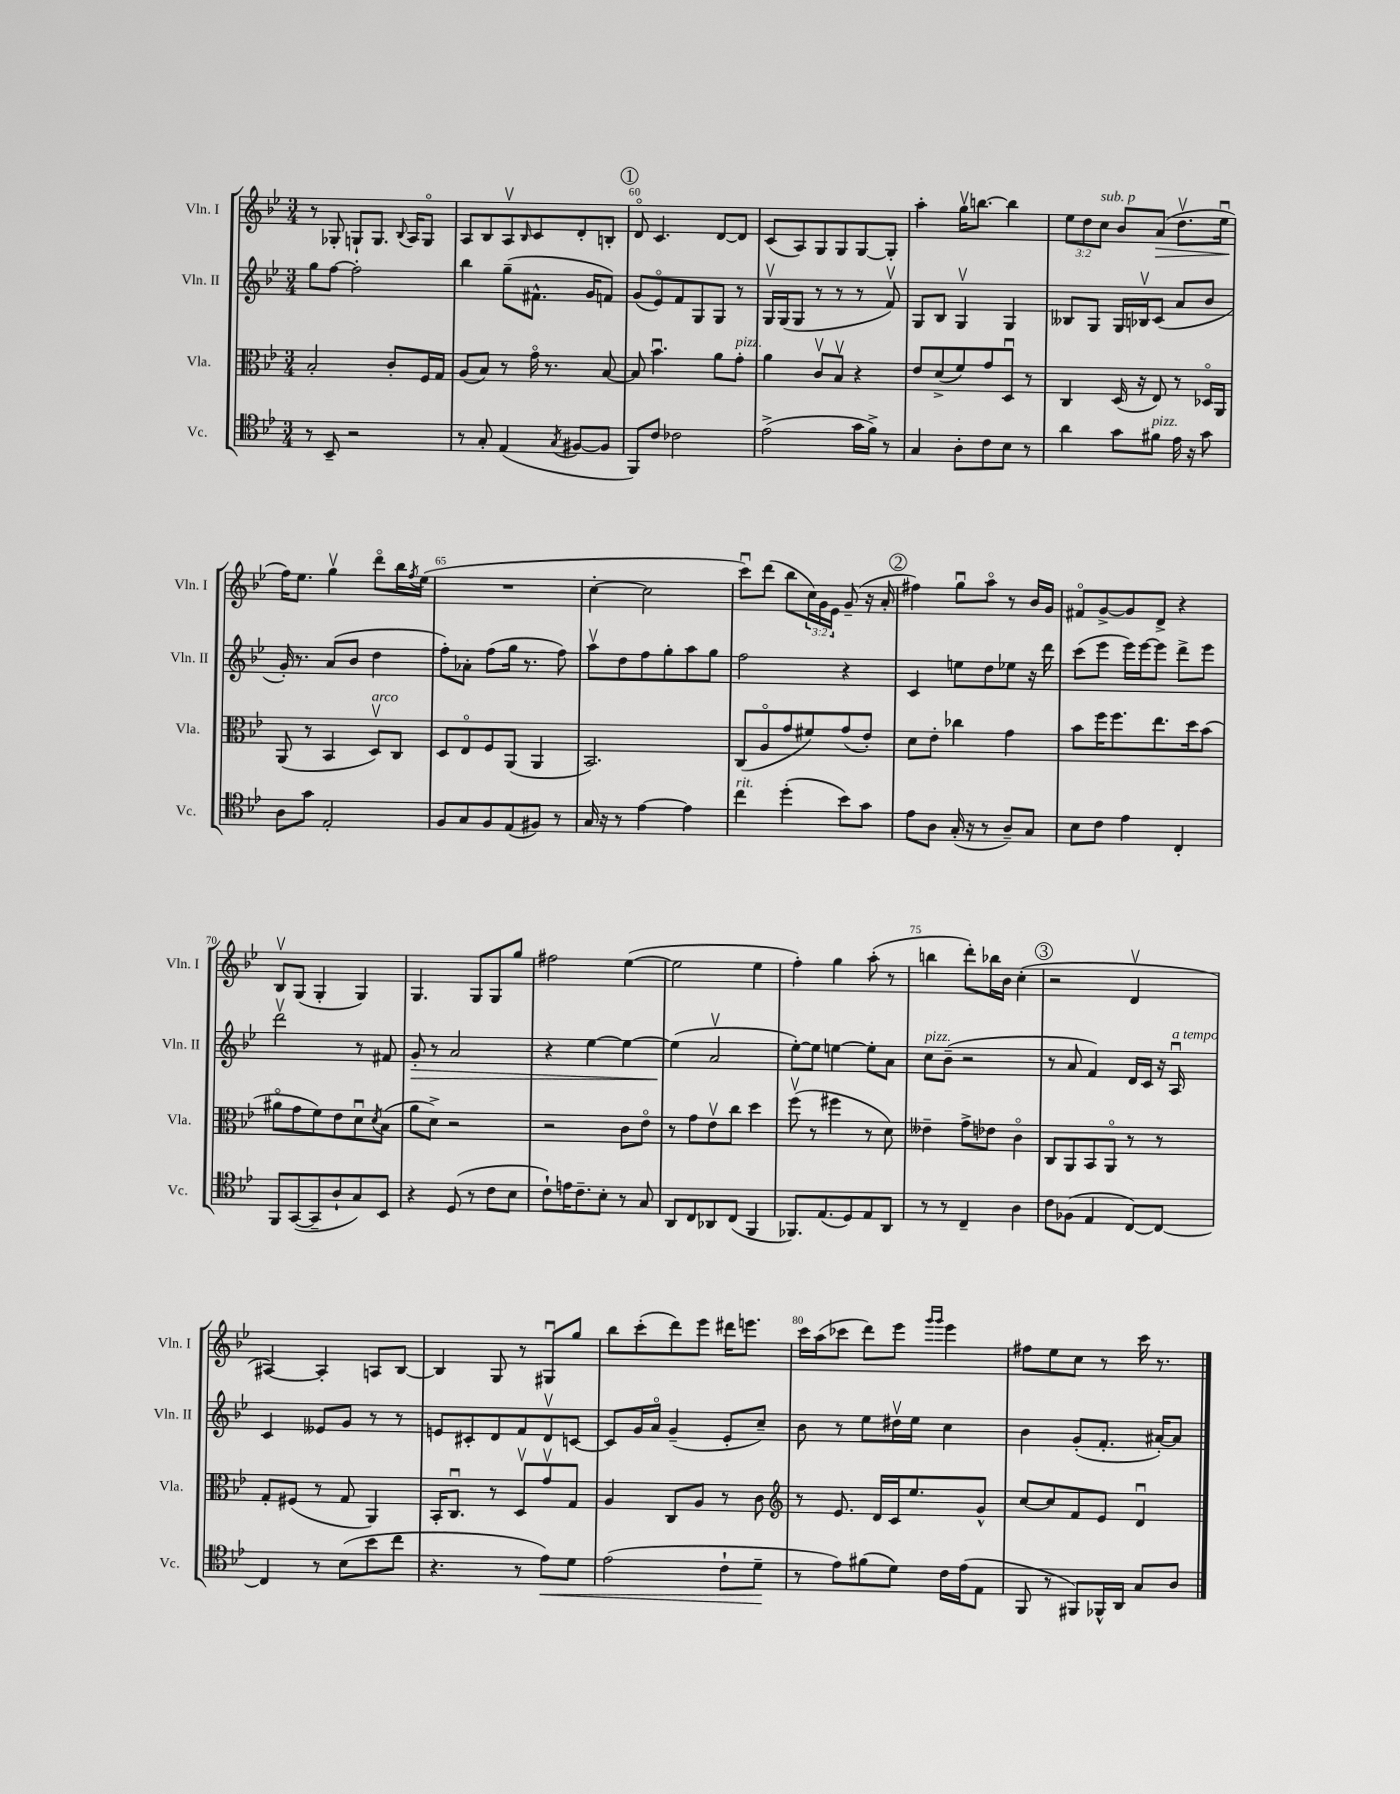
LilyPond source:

<<
\new StaffGroup <<
\new Staff = "s0" \with { instrumentName = "Vln. I" shortInstrumentName = "Vln. I" } {
    \clef treble \key bes \major \numericTimeSignature \time 3/4 \override Staff.TupletNumber.text = #tuplet-number::calc-fraction-text
    r8 ges8-. g8-! g8. \appoggiatura { bes8 } a16 g8\flageolet |
    a8 bes8 a8\upbow \grace { bes16 } c'8 d'8-. b8-. |
    \mark \markup { \circle "1" } d'8\flageolet c'4. d'8~ d'8 |
    c'8( a8) g8 g8 g8~ g8-. |
    a''4-. g''16\upbow b''8.~ b''4 |
    \tuplet 3/2 { ees''8 d''8 c''8^\markup { \italic "sub. p" } } bes'8 a'8\>( d''8.\upbow ees''16\downbow |
    f''16\!) ees''8. g''4\upbow d'''8\flageolet bes''16 \acciaccatura { f''8 } ees''16( |
    R2. |
    c''4~-. c''2 |
    c'''8\downbow) d'''8( bes''8 \tuplet 3/2 { c''16) g'16 ees'16 } g'8--( r16 a'16-. |
    \mark \markup { \circle "2" } fis''4) g''8\downbow a''8\flageolet r8 bes'16 g'16 |
    fis'8\flageolet g'8~-> g'8 d'8-> r4 |
    bes8\upbow g8( g4-. g4) |
    g4. g8 g8 g''8 |
    fis''2 ees''4~( |
    ees''2 ees''4 |
    f''4-.) g''4 a''8-.( r8 |
    b''4 d'''8-.) bes''16 bes'16 c''4-.( |
    \mark \markup { \circle "3" } r2 d'4\upbow |
    ais4~) ais4-. a8 bes8~ |
    bes4 g8 r8 gis8\downbow g''8 |
    bes''8 c'''8-.( d'''8) ees'''8 dis'''16 e'''8. |
    c'''16 a''16( ces'''8 d'''8) ees'''8 \grace { g'''16 g'''16 } ees'''4 |
    fis''8 ees''8 c''8 r8 c'''16 r8. \bar "|." |
}
\new Staff = "s1" \with { instrumentName = "Vln. II" shortInstrumentName = "Vln. II" } {
    \clef treble \key bes \major \numericTimeSignature \time 3/4
    g''8 f''8~ f''2-. |
    bes''4 g''8--( fis'8.-^ g'16 f'8) |
    \mark \markup { \circle "1" } g'8( ees'8\flageolet) f'8 g8 g8 r8 |
    g16\upbow g16( g8 r8 r8 r8 f'8\upbow) |
    g8 bes8 g4\upbow g4 |
    beses8 g8 g16 bes16\upbow c'8( a'8 bes'8 |
    g'16-.) r8. a'8( bes'8 d''4 |
    f''8-.) aes'8-. f''8( g''16 r8. f''8) |
    a''8\upbow d''8 f''8 g''8-. a''8 g''8 |
    f''2 r4 |
    \mark \markup { \circle "2" } c'4 e''8 d''8 ees''8 r16 d'''16 |
    c'''8( ees'''8 ees'''16) ees'''16~ ees'''8 d'''8-> ees'''8 |
    d'''2\upbow r8 fis'8 |
    g'8-.\> r8 a'2 |
    r4 ees''4~ ees''4~ |
    ees''4\!( a'2\upbow |
    ees''8~-.) ees''8 e''4~ e''8-. a'8 |
    c''8^\markup { \italic "pizz." } bes'8--( r2 |
    \mark \markup { \circle "3" } r8 a'8 f'4) d'16 c'16 r16 a16\downbow^\markup { \italic "a tempo" } |
    c'4 eeses'8 g'8 r8 r8 |
    e'8 cis'8-. d'8 f'8 d'8\upbow c'8~ |
    c'8 g'16 a'16\flageolet g'4--( ees'8-. c''8--) |
    bes'8 r8 ees''8 dis''16\upbow ees''16 c''4 |
    bes'4 g'8-.( f'8.-. ais'16~-.) ais'8 \bar "|." |
}
\new Staff = "s2" \with { instrumentName = "Vla." shortInstrumentName = "Vla." } {
    \clef alto \key bes \major \numericTimeSignature \time 3/4
    bes2-. c'8-. f16 g16 |
    a8( bes8) r8 g'16\flageolet r8. bes8~ |
    \mark \markup { \circle "1" } bes8 bes'4.\downbow a'8 g'8-.^\markup { \italic "pizz." } |
    a'4 c'8\upbow bes8\upbow r4 |
    ees'8 d'8->( f'8) g'8 d8\downbow r8 |
    c4 d16( r16 ees8) r8 des16\flageolet a,16 |
    a,8( r8 bes,4 d8\upbow^\markup { \italic "arco" }) c8 |
    d8 ees8\flageolet f8 a,8( a,4 |
    bes,2.) |
    c8( a8\flageolet g'8 fis'8) g'8( ees'8-.) |
    \mark \markup { \circle "2" } d'8 ees'8-. ces''4 g'4 |
    bes'8 f''16 f''8. ees''8. d''16 bes'8( |
    ais'8\flageolet g'8 f'8) ees'8 d'8\downbow \acciaccatura { d'8 } bes8( |
    a'8 d'8->) r2 |
    r2 c'8 ees'8\flageolet |
    r8 g'8 ees'8\upbow c''8 d''4 |
    f''8\upbow( r8 fis''4 r8 d'8) |
    eeses'4-- g'8-> ees'8 c'4\flageolet |
    \mark \markup { \circle "3" } c8 a,8 bes,8 a,8\flageolet r8 r8 |
    g8-. fis8( r8 g8 a,4) |
    bes,16-. c8.\downbow r8 d8\upbow g'8\upbow g8 |
    a4 c8 a8 r8 c'8 |
    \clef treble r8 ees'8. d'16 c'16 ees''8. g'8-^ |
    c''8~ c''8 f'8 ees'8 d'4\downbow \bar "|." |
}
\new Staff = "s3" \with { instrumentName = "Vc." shortInstrumentName = "Vc." } {
    \clef tenor \key bes \major \numericTimeSignature \time 3/4
    r8 bes,8-- r2 |
    r8 g8-. ees4( \acciaccatura { g8 } fis8~ fis8 |
    \mark \markup { \circle "1" } f,8) c'8 ces'2 |
    ees'2->( g'16 f'16->) r8 |
    g4 a8-. c'8 bes8 r8 |
    a'4 g'8 fis'8^\markup { \italic "pizz." } ees'16 r16 g'8 |
    a8 g'8 ees2-. |
    f8 g8 f8 ees8( fis8) r8 |
    g16 r16 r8 ees'4~ ees'4 |
    c''4^\markup { \italic "rit." } d''4-.( bes'8) g'8 |
    \mark \markup { \circle "2" } ees'8 a8 g16-.( r16 r8 a8--) g8 |
    bes8 c'8 ees'4 c4-. |
    f,8 g,8~( g,8-- a8-! g8) bes,8 |
    r4 d8( r8 c'8 bes8 |
    c'8-!) e'16 c'8.-- bes8-. r8 g8 |
    a,8 c8 aes,8 c8( f,4 |
    fes,8.) ees8.( d8) ees8 a,8 |
    r8 r8 c4-- a4 |
    \mark \markup { \circle "3" } c'8 fes8( ees4 c8~) c8~ |
    c4 r8 bes8( bes'8 c''8 |
    r4. r8 ees'8\<) d'8 |
    ees'2( c'8-! d'8--\! |
    r8 ees'8) fis'8( d'8) c'16 ees'16( ees8 |
    f,8 r8 fis,8) fes,16-^ a,16 g8 a8 \bar "|." |
}
>>
>>
\layout { \context { \Score currentBarNumber = #58 \override BarNumber.break-visibility = ##(#f #t #t) barNumberVisibility = #(every-nth-bar-number-visible 5) } }
